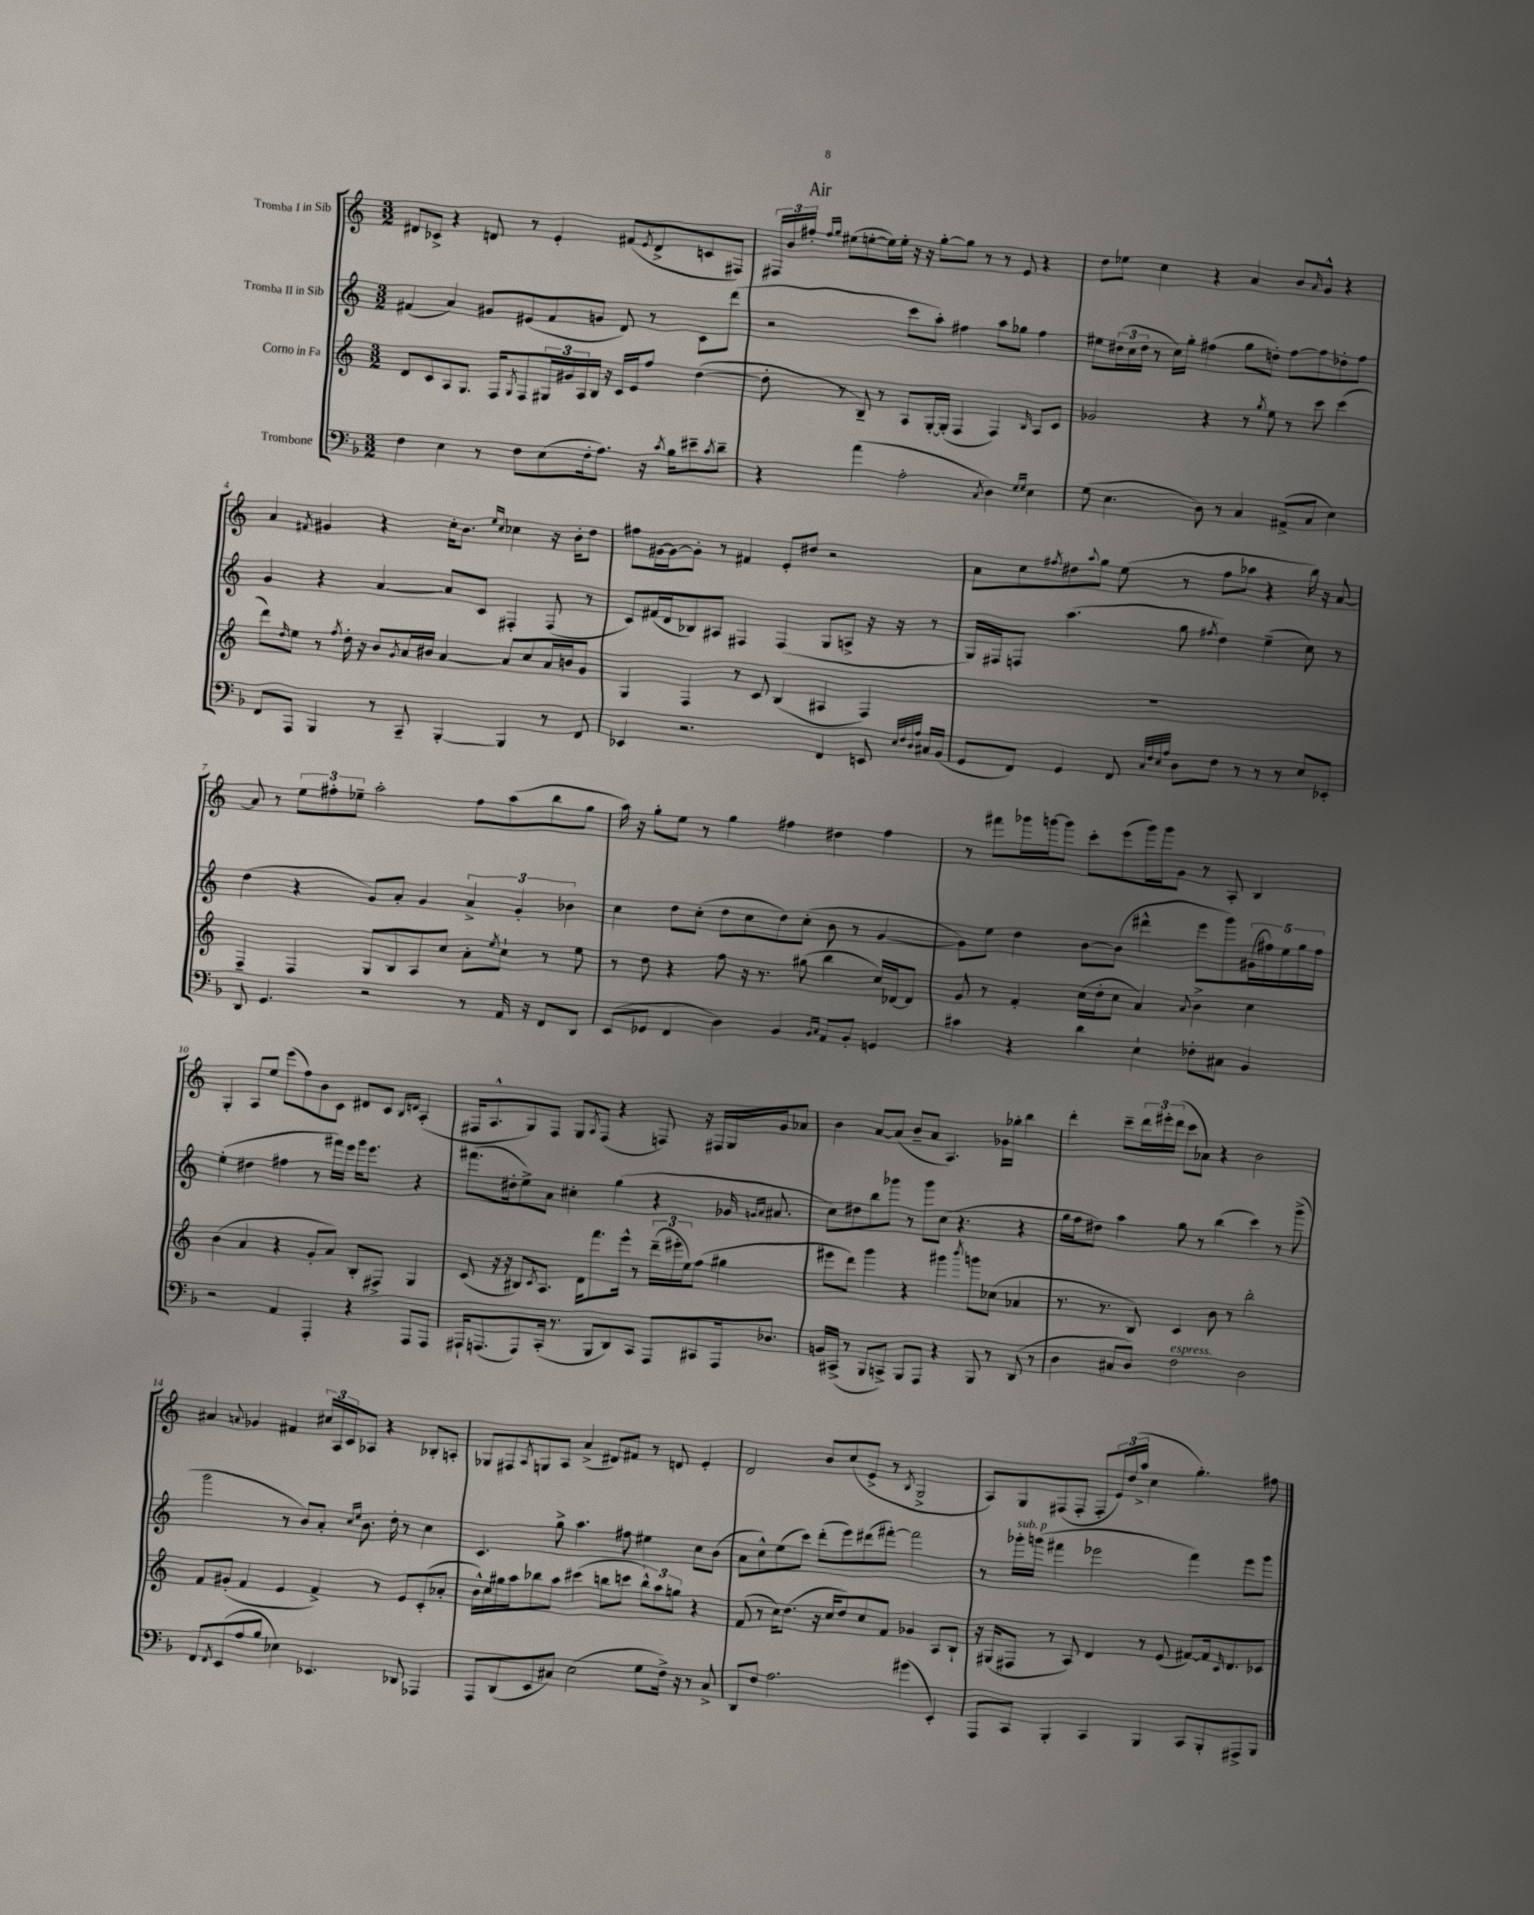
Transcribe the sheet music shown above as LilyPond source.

\header { title = "Air" }
<<
\new StaffGroup <<
\new Staff = "s0" \with { instrumentName = "Tromba I in Sib" } {
    \clef treble \key c \major \numericTimeSignature \time 3/2
    dis'8 ces'8-> r4 d'8 r8 e'4-. fis'8( \acciaccatura { e'8 } d'8-> c'8 fis8) |
    \tuplet 3/2 { fis16 b'16 fis''16-. } \grace { fis''16 g''16 } eis''8( e''8~-. e''16) e''16-. r16 r16 g''8~-. g''8 r8 r8 e'8 r4 |
    d''8 ees''8 c''4 r4 a'4 b'8 \grace { a'16 } g'8-^ r4 |
    a'4 \acciaccatura { fis'8 } gis'4 r4 c''16-. b'8. \grace { e''16 c''16 } ces''4 r16 b'16-. d''8 |
    fis''8 gis'16~ gis'16~ gis'8-. r8 fis'4 e'8-. dis''8 r2 |
    a'8 c''8 \acciaccatura { fis''8 } dis''8 \appoggiatura { a''8 } g''8 e''8( r8 fis''8 aes''8 r4 b''16) r16 a'8~ |
    a'8 r8 \tuplet 3/2 { e''8 fis''8-. ees''8-- } a''2-. fis''8 a''8( b''8 g''8 |
    a''16) r16 g''8-. e''8 r8 g''4 fis''4 dis''4 fis''4 |
    r8 fis'''8 ges'''16 g'''16~ g'''8 c'''8-. e'''8( g'''16) g'''16 g'8 r8 a8-. b4 |
    g4-. a8 e''8 e'''8( f''8) b'8 c'8 dis'8 c'8 \grace { b16 d'16 } a4-.( |
    fis16 a8.-^ g8) fis8 g8 \acciaccatura { a8 } fis8( r4 f8) r16 fis16 g16 g'16 aes'8 |
    b'4 a'8~ a'8( b'8-- a'8 a4.) ges'16 ges''16-. b''4 |
    d'''4-. c'''8-- \tuplet 3/2 { d'''16 eis'''16-. d'''16( } c'''8 aes'8) r4 b'2 |
    ais'4 \appoggiatura { a'8 } ges'4 fis'4 \tuplet 3/2 { cis''16 a16 c'16 } aes8 r4 bes8-. a8-. |
    ges8 fis8 \acciaccatura { a8 } g8 a8 a'4->( dis'8) fis'8 r8 d'8 e'4-. |
    d'2 b'8 c''8( e'8-> r8 \acciaccatura { b8 } g2-> |
    a8) g8 fis8( fis8-. fis8-. \tuplet 3/2 { e'16) d''16( a''16-> } c''4 g''4.-.) fis''8 \bar "|." |
}
\new Staff = "s1" \with { instrumentName = "Tromba II in Sib" } {
    \clef treble \key c \major \numericTimeSignature \time 3/2
    fis'4( a'4) gis'8 eis'8( fis'8 g'8 d'8) r8 c'8 d'''8( |
    r2 c'''8 a''8-.) fis''4 a''8 ges''8 fis''4 |
    eis''8 \tuplet 3/2 { dis''16( c''16 dis''16 } r8 c''16) g''16-. fis''4( g''8 d''8-.) fis''8~ fis''8 des''8-. fis''8 |
    g'4 r4 a'4~ a'8 c'8 fis4-. fis8( r8 |
    c'8) fis'16( d'16 bes8) ais8 fis4 fis4( g8 a8-> r16 r16 r8 |
    g16) fis16 f8 a''4.( g''8 \acciaccatura { fis''8 } d''4) e''4--( c''8) r8 |
    d''4( r4 g'8) a'8-. g'4 \tuplet 3/2 { a'4-> g'4-. bes'4 } |
    c''4 d''8 c''8-.( d''8 c''8 d''8) c''8-.( b'8 r8 g'4~ |
    g'8) e''8 d''4 b'8~ b'8( dis'''4-^ e'''8 g'''8) \tuplet 5/4 { gis'16( fis''16) e''16 g''16 fis''16 } |
    e''4-.( dis''4 fis''4 r8 fis'''16) e'''16 g'''16 e'''8. r4 |
    fis'''8.( dis''16-. e''8->) a'8 cis''4-. g''4( r4 ges'16 \grace { g'16 a'16 } ais'8. |
    c''8) dis''8 b''8 ges'''8 r8 ges'''8 c''8( r4. r4 |
    g''16 f''16 dis''8) a''4 g''8 r8 b''4( c'''4) r8 g'''8->( |
    g'''2 r8 b'8) a'8-. \grace { c''16 e''16 } b'8. d''16-. r8 c''4 |
    c'4. g''8-> a''4. fis''8 eis''4 c''8 b'8( |
    a'8 c''8-^) e''8( c'''8) d'''8-.( e'''8) dis'''8( fis'''8~-.) fis'''2 |
    r8 ges'''16-.^\markup { \italic "sub. p" } g'''16( fis'''4 ees'''2 fis'''4) ees'''8 g'''8 \bar "|." |
}
\new Staff = "s2" \with { instrumentName = "Corno in Fa" } {
    \clef treble \key c \major \numericTimeSignature \time 3/2
    d'8 c'8 a8 g8. f16 \acciaccatura { g8 } f8 \tuplet 3/2 { gis16 gis'16 a16 } b16 r16 c'16 e'16 f''8 d''4~( |
    d''8-. r8 b8--) r8 a8 g16~-. g16-.( f4 f4) \grace { b16 } a8 c'8 |
    ges'2 r4 r8 \acciaccatura { g''8 } e''8 r8 c'''8 c'''4( |
    d'''8) \grace { d''16 } e''8 r8 \acciaccatura { f''8 } d''16-. r16 b'8 \acciaccatura { g'8 } a'16 bis'16 a'4~ a'8 c''8 a'16 b'16 g'8 |
    g4 f4 r8 c'8 b4( ais4 f4) |
    R1. |
    f4-- f4 g8 b8 a8 c''8 a'8-. \acciaccatura { e''8 } c''8-! r8 e''8 |
    r8 d''8 r4 f''8 r16 r8. gis''8( b''4 c''16) des'16~ des'8 |
    g'8 r8 f'4-. c''16( d''16-. c''8 a'4) \appoggiatura { a'8 } b'4-> c''4 |
    b'4( a'4 r4 g'8-. a'8) b8-. fis8-> g4 |
    c'8( r16 r16 bis8) \acciaccatura { c'8 } a8. d'16 f'''8. e'''16-^ r8 \tuplet 3/2 { d'''16--( eis'''16-. e''16) } f''8( gis''4 |
    eis'''8 d'''8) g'''4 r4 gis'''4 \acciaccatura { b'''8 } g'''8 ces''8( aes'4 |
    r8. r8. b8) c'4 b'8 r8 b''2-. |
    f'8 gis'8-.( f'4 e'4 f'4->) r8 e'8 c'8-.( aes'8-. |
    b'16-^) c''16 gis''16 a''16 bes''8 a''8 cis'''4( b''8 c'''8 \tuplet 3/2 { b''8-^) a''8 g''8 } r4 |
    f'8( r8 c''16) d''8.( r16 c''16 d''8) c''8 f'8 ges'4 a8 b8-! |
    r16 gis16( fis8 r8 a8) d'4 r8 e'8( fis'8~) fis'16 \grace { c'16 } d'8. ces'8 \bar "|." |
}
\new Staff = "s3" \with { instrumentName = "Trombone" } {
    \clef bass \key f \major \numericTimeSignature \time 3/2
    f4 e4 r8 f8 e8( f16-. a8.) r16 \acciaccatura { c'8 } bes16 eis'8-- \acciaccatura { c'8 } d'8-- |
    r4 a'4( a2-. \acciaccatura { c8 } d4) \grace { g16 g16 } e4 |
    g8( e4. d8) r8 c4 ais,8->( c8 e4) |
    f,8 a,,8 bes,,4 r8 c,8-- bes,,4~-. bes,,4 r8 f,8 |
    ees,4 r2. f,4 e,8 \grace { e32 f32 d32 a32 } cis16 bes,16( |
    g,8 f,8) g,4 f,8 \grace { c32 f32 e32 a32 } d8 f8 r8 r8 r8 e8 ees,8-. |
    d,8 g,4. r2 r8 a,16 r16 f,8 d,8 |
    e,8( ges,8 f,4 d4) bes,4 \grace { bes,16 c16 } a,8 bes,8-. g,4 |
    cis'4 r4 d'4 e4-! fes8-. cis8 bes,4 |
    r2 a,4 a,,4-. r4 a,,8 a,,8 |
    ais,,16-! a,,8.( a,,8) c,16-.( r8. bes,,8 d,8) c,8 a,,8 cis,8 a,,16 des8. |
    b,16 cis,16->( r8 bes,,8 c,8->) bes,,8 a,,8 r4 bes,,8 r8 d,8( r8 |
    d4 cis8 d8) f2^\markup { \italic "espress." } d2 |
    f,8 \acciaccatura { f,8 } e,8( a8 bes8 ees4) ees,4. des,8 aes,,4 |
    a,,8 d,8( e,8 cis8) e2( g8 f16->) r16 r8 cis8-> |
    d,8 f8 a2. gis'4( e,4-.) |
    a,,8 c,8 bes,,4-. c,4 bes,,4 c,8 bes,,8-. ais,,8-> bes,,8 \bar "|." |
}
>>
>>
